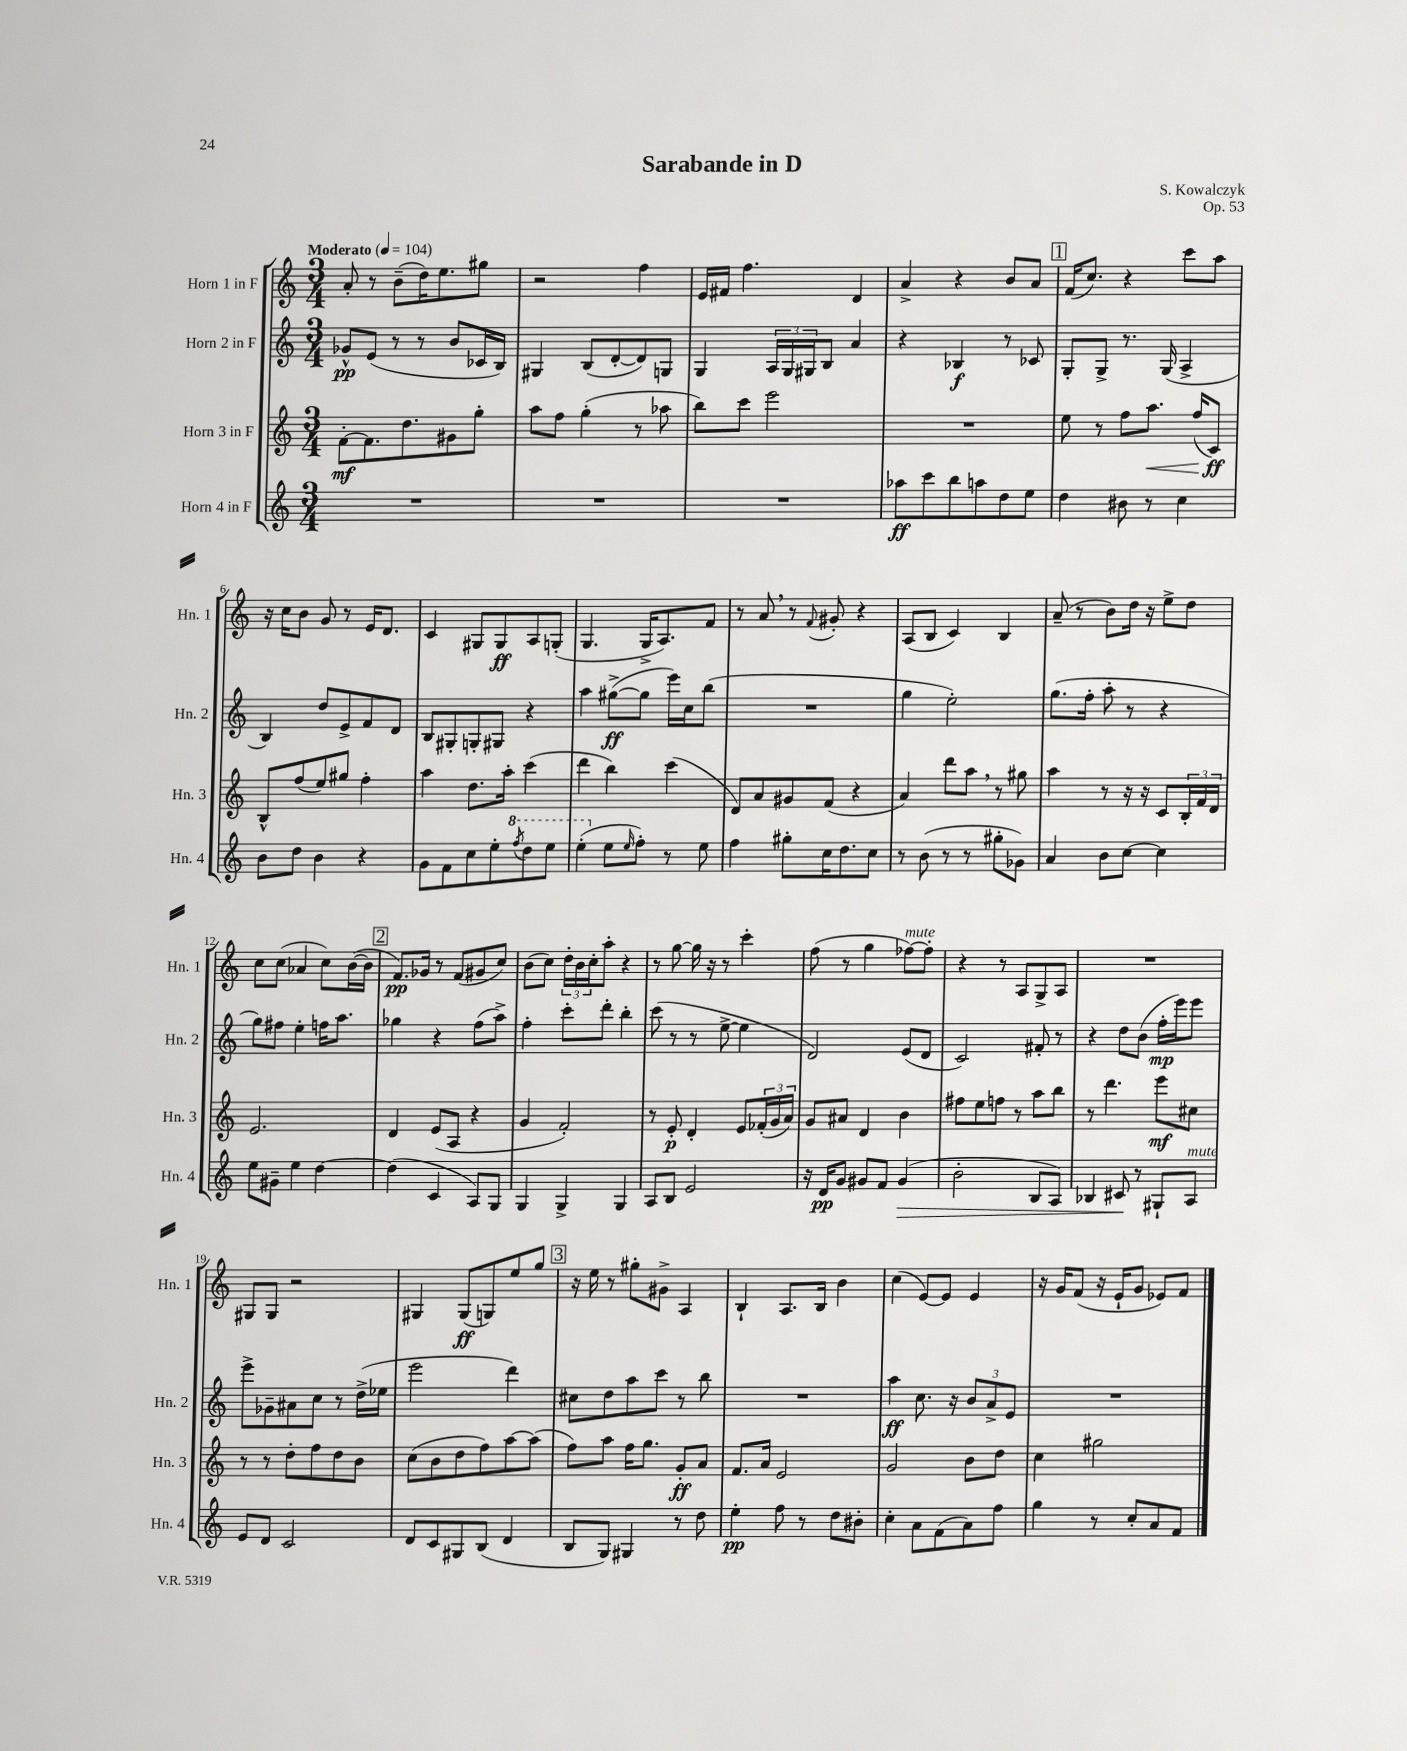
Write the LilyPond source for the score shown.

\header { title = "Sarabande in D" composer = "S. Kowalczyk" opus = "Op. 53" }
<<
\new StaffGroup <<
\new Staff = "s0" \with { instrumentName = "Horn 1 in F" shortInstrumentName = "Hn. 1" } {
    \clef treble \key c \major \numericTimeSignature \time 3/4 \tempo "Moderato" 4 = 104
    a'8-. r8 b'8--( d''16) e''8. gis''8 |
    r2 f''4 |
    e'16 fis'16 f''4. d'4 |
    a'4-> r4 b'8 a'8 |
    \mark \markup { \box "1" } f'16( c''8.) r4 c'''8 a''8 |
    r16 c''16 b'8 g'8 r8 e'16 d'8. |
    c'4 gis8 gis8\ff a8 g8-.( |
    g4. g16-> a8.) f'8 |
    r8 a'8 \breathe r8 \appoggiatura { f'8 } gis'8-. r4 |
    a8( b8 c'4) b4 |
    a'8--( r8 b'8) d''16 r16 e''8-> d''8 |
    c''8 c''8( aes'4 c''8) b'16~( b'16 |
    \mark \markup { \box "2" } f'8.\pp) ges'16 r8 f'8( gis'8 c''8) |
    b'8( c''8) \tuplet 3/2 { d''16-. b'16 c''16-. } a''8-. r4 |
    r8 g''8~ g''16 r16 r8 c'''4-. |
    f''8( r8 g''4 fes''8~^\markup { \italic "mute" }) fes''8-. |
    r4 r8 a8 g8-> a8 |
    R2. |
    gis8 gis8 r2 |
    gis4 gis8\ff( g8) e''8 g''8 |
    \mark \markup { \box "3" } r16 e''16 r8 gis''8-. gis'8-> a4 |
    b4-! a8. b16 b'4 |
    c''4( e'8~) e'8 e'4 |
    r16 g'16 f'8( r16 e'16-! g'8 ees'8) f'8 \bar "|." |
}
\new Staff = "s1" \with { instrumentName = "Horn 2 in F" shortInstrumentName = "Hn. 2" } {
    \clef treble \key c \major \numericTimeSignature \time 3/4
    ges'8-^\pp e'8( r8 r8 b'8 ces'16 b16) |
    gis4 b8( d'8~-. d'8) g8 |
    g4 \tuplet 3/2 { a16 g16 gis16 } b8 a'4 |
    r4 bes4\f r8 ces'8 |
    \mark \markup { \box "1" } g8-. g8-> r8. g16( a4-> |
    b4) d''8 e'8-> f'8 d'8 |
    b8 gis8-. g8-. gis8 r4 |
    a''4 gis''8~->\ff( gis''8 e'''16) c''16 b''8( |
    R2. |
    g''4 e''2-.) |
    g''8.( f''16-. a''8-. r8 r4 |
    g''8) fis''8 e''4-. f''16 a''8. |
    \mark \markup { \box "2" } ges''4 r4 f''8( a''8->) |
    f''4-. c'''8-. d'''8-. b''4-. |
    c'''8( r8 r8 e''8~-> e''4 |
    d'2) e'8( d'8 |
    c'2) fis'8-. r8 |
    r4 d''8 b'8( f''16-.\mp e'''16) e'''8 |
    e'''8-> ges'8-- ais'8 c''8 r8 d''16->( ees''16 |
    e'''2 d'''4) |
    \mark \markup { \box "3" } cis''8 d''8 a''8 c'''8 r8 b''8 |
    R2. |
    a''4\ff c''8. r16 \tuplet 3/2 { b'8 a'8-> e'8 } |
    R2. \bar "|." |
}
\new Staff = "s2" \with { instrumentName = "Horn 3 in F" shortInstrumentName = "Hn. 3" } {
    \clef treble \key c \major \numericTimeSignature \time 3/4
    f'8~-.\mf f'8. d''8. gis'8 g''8-. |
    a''8 f''8 g''4-.( r8 aes''8 |
    b''8) c'''8 e'''2 |
    R2. |
    \mark \markup { \box "1" } e''8 r8 f''8 a''8.\< f''16( c'8\ff\!) |
    b8-^ f''8( e''8) gis''8 f''4-. |
    a''4 d''8. a''16-. c'''4( |
    d'''4 b''4) c'''4( |
    d'8) a'8 gis'8 f'8( r4 |
    a'4) d'''8 a''8 \breathe r8 gis''8 |
    a''4 r8 r16 r16 c'8 \tuplet 3/2 { b16-. f'16 d'16 } |
    e'2. |
    \mark \markup { \box "2" } d'4 e'8( a8 r4 |
    g'4 f'2-.) |
    r8 e'8-.\p d'4-. e'8 \tuplet 3/2 { fes'16-.( g'16 a'16) } |
    g'8 ais'8 d'4 b'4 |
    fis''8 e''8 f''8 r8 a''8 b''8 |
    r8 d'''4. e'''8\mf cis''8 |
    r8 r8 d''8-. f''8 d''8 b'8 |
    c''8( b'8 d''8 f''8) a''8~ a''8( |
    \mark \markup { \box "3" } f''8) a''8 f''16 g''8. g'8-.\ff a'8 |
    f'8. a'16 e'2 |
    g'2 b'8 d''8 |
    c''4 gis''2 \bar "|." |
}
\new Staff = "s3" \with { instrumentName = "Horn 4 in F" shortInstrumentName = "Hn. 4" } {
    \clef treble \key c \major \numericTimeSignature \time 3/4
    R2. |
    R2. |
    R2. |
    aes''8\ff c'''8 b''8 a''8 d''8 e''8 |
    \mark \markup { \box "1" } d''4 bis'8 r8 c''4 |
    b'8 d''8 b'4 r4 |
    g'8 f'8 c''8 e''8-. \ottava #1 \acciaccatura { f'''8 } d'''8 e'''8 |
    e'''4-.( \ottava #0 e''8 \grace { e''16 } f''8-.) r8 e''8 |
    f''4 gis''8-. c''16 d''8. c''8 |
    r8 b'8( r8 r8 gis''8-. ges'8) |
    a'4 b'8 c''8~ c''4 |
    e''8 gis'8-- e''4 d''4~ |
    \mark \markup { \box "2" } d''4( c'4 a8) g8 |
    g4 g4-> g4 |
    a8 b8 e'2 |
    r16 d'16\pp g'8 gis'8 f'8 gis'4\>( |
    b'2-. b8 a8) |
    bes4 cis'8\! r8 gis8-! a8^\markup { \italic "mute" } |
    e'8 d'8 c'2 |
    d'8 c'8 gis8 b8( d'4 |
    \mark \markup { \box "3" } b8 g8) gis4 r8 d''8 |
    e''4-.\pp f''8 r8 d''8 bis'8-. |
    c''4-. a'8 f'8( a'8) f''8 |
    g''4 r8 c''8-. a'8 f'8 \bar "|." |
}
>>
>>
